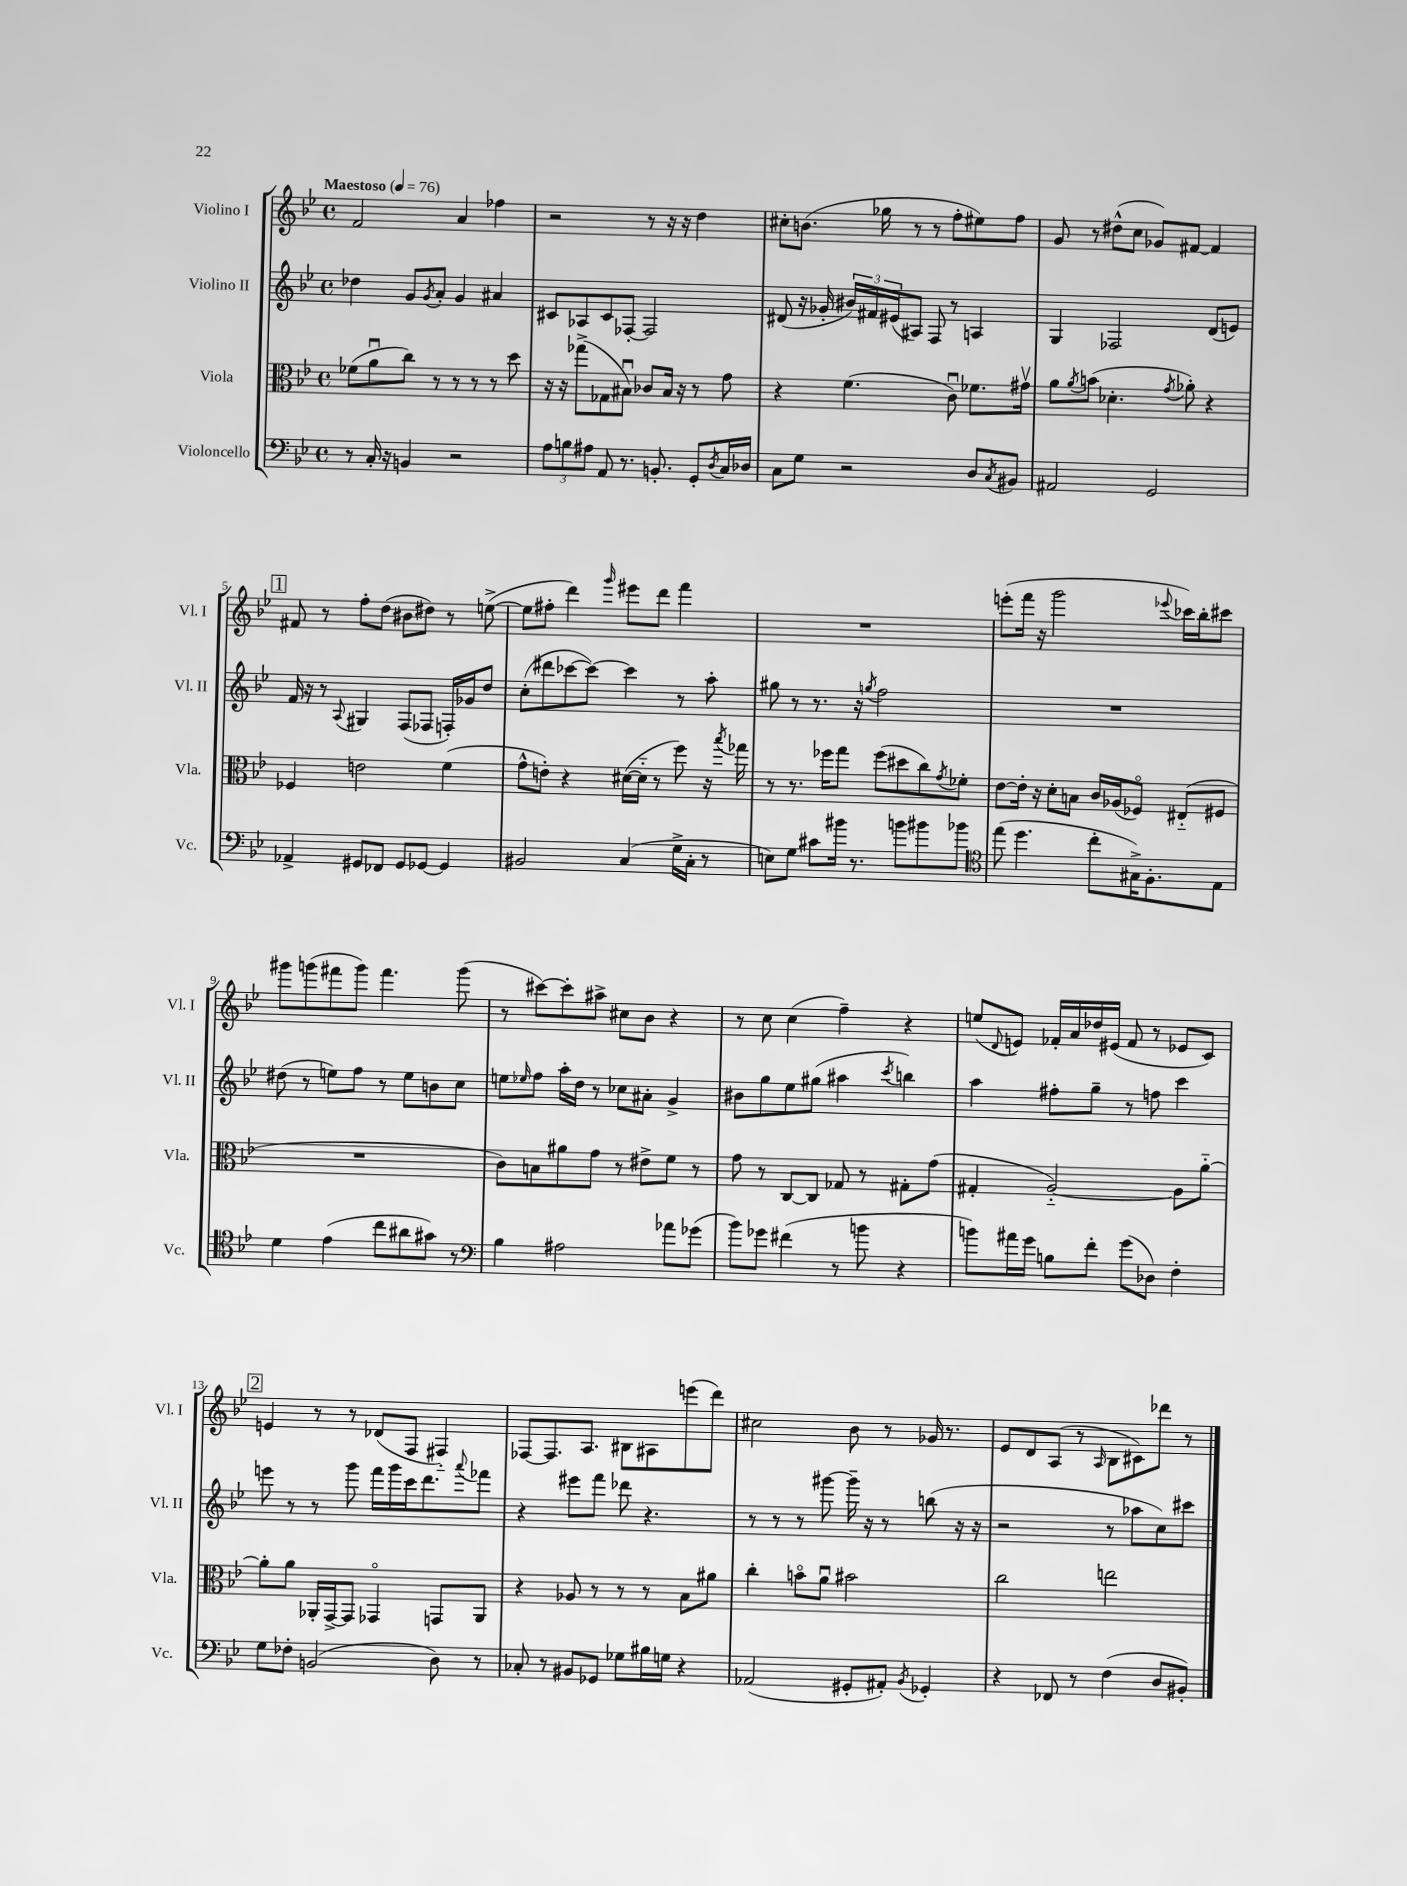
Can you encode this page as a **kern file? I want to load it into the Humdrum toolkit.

**kern	**kern	**kern	**kern
*part4	*part3	*part2	*part1
*staff4	*staff3	*staff2	*staff1
*I"Violoncello	*I"Viola	*I"Violino II	*I"Violino I
*I'Vc.	*I'Vla.	*I'Vl. II	*I'Vl. I
*clefF4	*clefC3	*clefG2	*clefG2
*k[b-e-]	*k[b-e-]	*k[b-e-]	*k[b-e-]
*M4/4	*M4/4	*M4/4	*M4/4
*met(c)	*met(c)	*met(c)	*met(c)
*MM76	*MM76	*MM76	*MM76
=1	=1	=1	=1
!	!	!	!LO:TX:a:B:t=Maestoso
8r	(8f-X\L	4dd-X\	2f/
16C'/	8au\	.	.
16r	.	.	.
4BBn/	8cc\J)	8g/L	.
.	.	8qg/	.
.	8r	8a'/J	.
2r	8r	4g/	4a/
.	8r	.	.
.	8r	4a#X/	4ff-X\
.	8dd\	.	.
=2	=2	=2	=2
12A\L	16r	8c#X/L	2r
.	16r	.	.
12Bn\	.	.	.
.	(8gg-X^\L	8A-X/	.
12A#X\J	.	.	.
8AA/	8G-X\	8c#/	.
8.r	8B#Xu\J)	[8F-X'/J	.
.	8c-X/L	2F-/]	8r
8.BBn'/	.	.	.
.	16B#/Jk	.	16r
.	16r	.	16r
8GG'/L	8r	.	4dd\
8qD/	.	.	.
16C/L	8g\	.	.
16D-X/JJ	.	.	.
=3	=3	=3	=3
8C\L	4r	(8d#X/	8cc#X'\L
8G\J	.	16r	(8.bn\J
.	.	16g-X'/	.
2r	(4.f\	24b#X/LL)	.
.	.	24f#X/	.
.	.	.	16gg-X\
.	.	(24e#X/J	.
.	.	8A#X/J)	8r
.	.	8F/	8r
.	8cu\)	8r	8ff'\L
8D/L	8.f-X\L	4An/	8ee#X\)
8qC/	.	.	.
8BB#X/J	.	.	8ff\J
.	16g#Xv\Jk	.	.
=4	=4	=4	=4
2AA#X/	8a\L	4G/	8g/
.	8qa/	.	.
.	(8bn\J	.	8r
.	4.d-X'\	2F-X/	(8dd#X^^\L
.	.	.	8cc\J
2GG/	.	.	8g-X/L)
.	8qg/	.	.
.	8a-X'\)	.	[8f#X/J
.	4r	(8d/L	4f#/]
.	.	8en/J)	.
!!LO:LB:g=z
!!LO:REH:place=s1:t=1
=5	=5	=5	=5
4AA-X^/	4F-X/	16f/	8f#X/
.	.	16r	.
.	.	8r	8r
.	.	8qqA/	.
8GG#X/L	2en\	4G#X/	8ff'\L
8FF-X/J	.	.	(8dd\J
8GG#/L	.	(8F/L	8b#X\L
[8GG-X/J	.	8F-X/J	8dd#X\J)
4GG-/]	(4f\	16Fn'/LL)	8r
.	.	16g-X/J	.
.	.	8dd/J	([8een^\
=6	=6	=6	=6
2BB#X/	8g^^\L	(8cc'\L	8ee\L]
.	8en'\J)	8ddd#X\	8ff#X'\J
.	4r	[8ccc-X\	4ddd\)
.	.	8ccc-\J_)	.
.	.	.	16qqggg/
(4C/	([16d#X\LL	4ccc-\]	8eee#X\L
.	16d#\JJ]	.	.
.	8r	.	8ddd\J
16G^\LL	8ff\)	8r	4fff\
16C'\JJ	.	.	.
8r	16r	8aa'\	.
.	8qbb-/	.	.
.	16gg-X\	.	.
=7	=7	=7	=7
8En\L)	8r	8gg#X\	1r
8G\J	8.r	8r	.
8c#X\L	.	8.r	.
.	16ff-X\KL	.	.
16b#X\Jk	8gg\J	.	.
8.r	.	16r	.
.	.	8qggn/	.
.	(8ff-\L	2ff\	.
8bn\L	8dd#X\	.	.
8b#X\	8cc\)	.	.
.	8qg/	.	.
8b-X\J	8f-X'\J	.	.
=8	=8	=8	=8
*clefC4	*	*	*
(8ee-\	[8e-\L	1r	(8eeen'\L
4.dd\	16e-'\Jk]	.	16fff\Jk
.	16r	.	16r
.	8d'\L	.	2ggg\
.	8Bn\J	.	.
8cc'\L	16c/LL	.	.
.	(16A-X/J	.	.
16G#X^\K)	8F-X/J)	.	.
8.F'\	.	.	.
.	.	.	8qqeee-X/
.	(8E#X/L	.	16ccc-X\LL)
.	.	.	16bb-'\J
8E-\J	8F#X/J	.	8ccc#X\J
!!LO:LB:g=z
=9	=9	=9	=9
4d\	1r	(8dd#X\	8ggg#X\L
.	.	8r	(8gggn\
(4e-\	.	8een\L)	8fff#X\
.	.	8ff\J	8ggg\J)
8cc\L	.	8r	4.fff#\
8a#X\	.	8ee\L	.
8g#X\J)	.	8bn\	.
8r	.	8cc\J	(8ggg\
=10	=10	=10	=10
*clefF4	*	*	*
4B-\	8c\L)	8een\L	8r
.	.	16qqee-X/	.
.	8Bn\	8ff\J	[8ccc#X\L)
2A#X\	8a#X\	16aa'\LL	8ccc#'\]
.	.	16dd\JJ	.
.	8g\J	8r	8aa#X^\J
.	8r	8cc-X\L	8cc#X\L
.	8e#X^\L	8a#X'\J	8b-\J
8a-X\L	8f\J	4g^/	4r
(8g-X\J	8r	.	.
=11	=11	=11	=11
8b-\L)	8g\	8b#X\L	8r
8g-X\J	8r	8gg\	8cc\
(4f#X\	[8C/L	8ee-\	(4cc\
.	8C/J]	(8gg#X\J	.
8r	8G-X/	4aa#X\	4ff~\)
8bn\	8r	.	.
.	.	8qccc/	.
4r	8G#X'\L	4bbn\)	4r
.	(8g\J	.	.
=12	=12	=12	=12
8bn\L)	4G#X'/	4aa\	(8een/L
.	.	.	8qqd/
16a#X\L	.	.	8en/J)
16g\JJ	.	.	.
8Bn\L	[2A/)	8ff#X'\L	16f-X'/LL
.	.	.	16a/
8f'\J	.	8gg~\J	16dd-X/
.	.	.	(16e#X/JJ
(8g\L	.	8r	8f-/
8D-X\J)	.	8ffn\	8r
4F'\	8A\L]	4ccc\	8e-X/L
.	[8a\J	.	8c/J)
!!LO:LB:g=z
!!LO:REH:place=s1:t=2
=13	=13	=13	=13
8G\L	8a'\L]	8eeen\	4en/
8F-X'\J	8a\J	8r	.
(2BBn/	16AA-X'/LL	8r	8r
.	[16GG^/J	.	.
.	8GG/J]	8ggg\	8r
.	4GG-X/	16fff\LL	(8d-X/L
.	.	16ggg\	.
.	.	16ccc\J	8F/J
.	.	8.ddd\	.
8D\)	8GGn/L	.	4F#X/)
.	.	8qqaaa/	.
8r	8AA-/J	8fff-X\J	.
=14	=14	=14	=14
8C-X'/	4r	4r	[8F-X/L
8r	.	.	8.F-/]
8BB#X/L	8A-X/	8eee#X\L	.
.	.	.	8.A/J
8GG-X/J	8r	8fff\J	.
8G-X\L	8r	8ddd-X\	8B#X\L
16B#X\L	8r	4.r	8A#X\
16Gn\JJ	.	.	.
4r	8B-\L	.	(8eeen\
.	8a#X\J	.	8ddd\J)
=15	=15	=15	=15
(2AA-X/	4cc'\	8r	2cc#X\
.	.	8r	.
.	8bn\L	8r	.
.	8au\J	[8ggg#X\	.
8GG#X'/L	2b#X\	16ggg#~\]	8b-\
.	.	16r	.
8AA#X'/J)	.	8r	8r
8qBB-/	.	.	.
4GG-X'/	.	(8bbn\	16g-X/
.	.	.	8.r
.	.	16r	.
.	.	16r	.
=16	=16	=16	=16
4r	2cc\	2r	8e-/L
.	.	.	8d/
8FF-X/	.	.	(8A/J
8r	.	.	8r
.	.	.	16qqA/
(4F\	2een\	8r	8B-\L
.	.	8aa-X\L	8c#X\)
8D/L	.	8cc\)	8ddd-X\J
8BB#X'/J)	.	8ccc#X\J	8r
==	==	==	==
*-	*-	*-	*-
